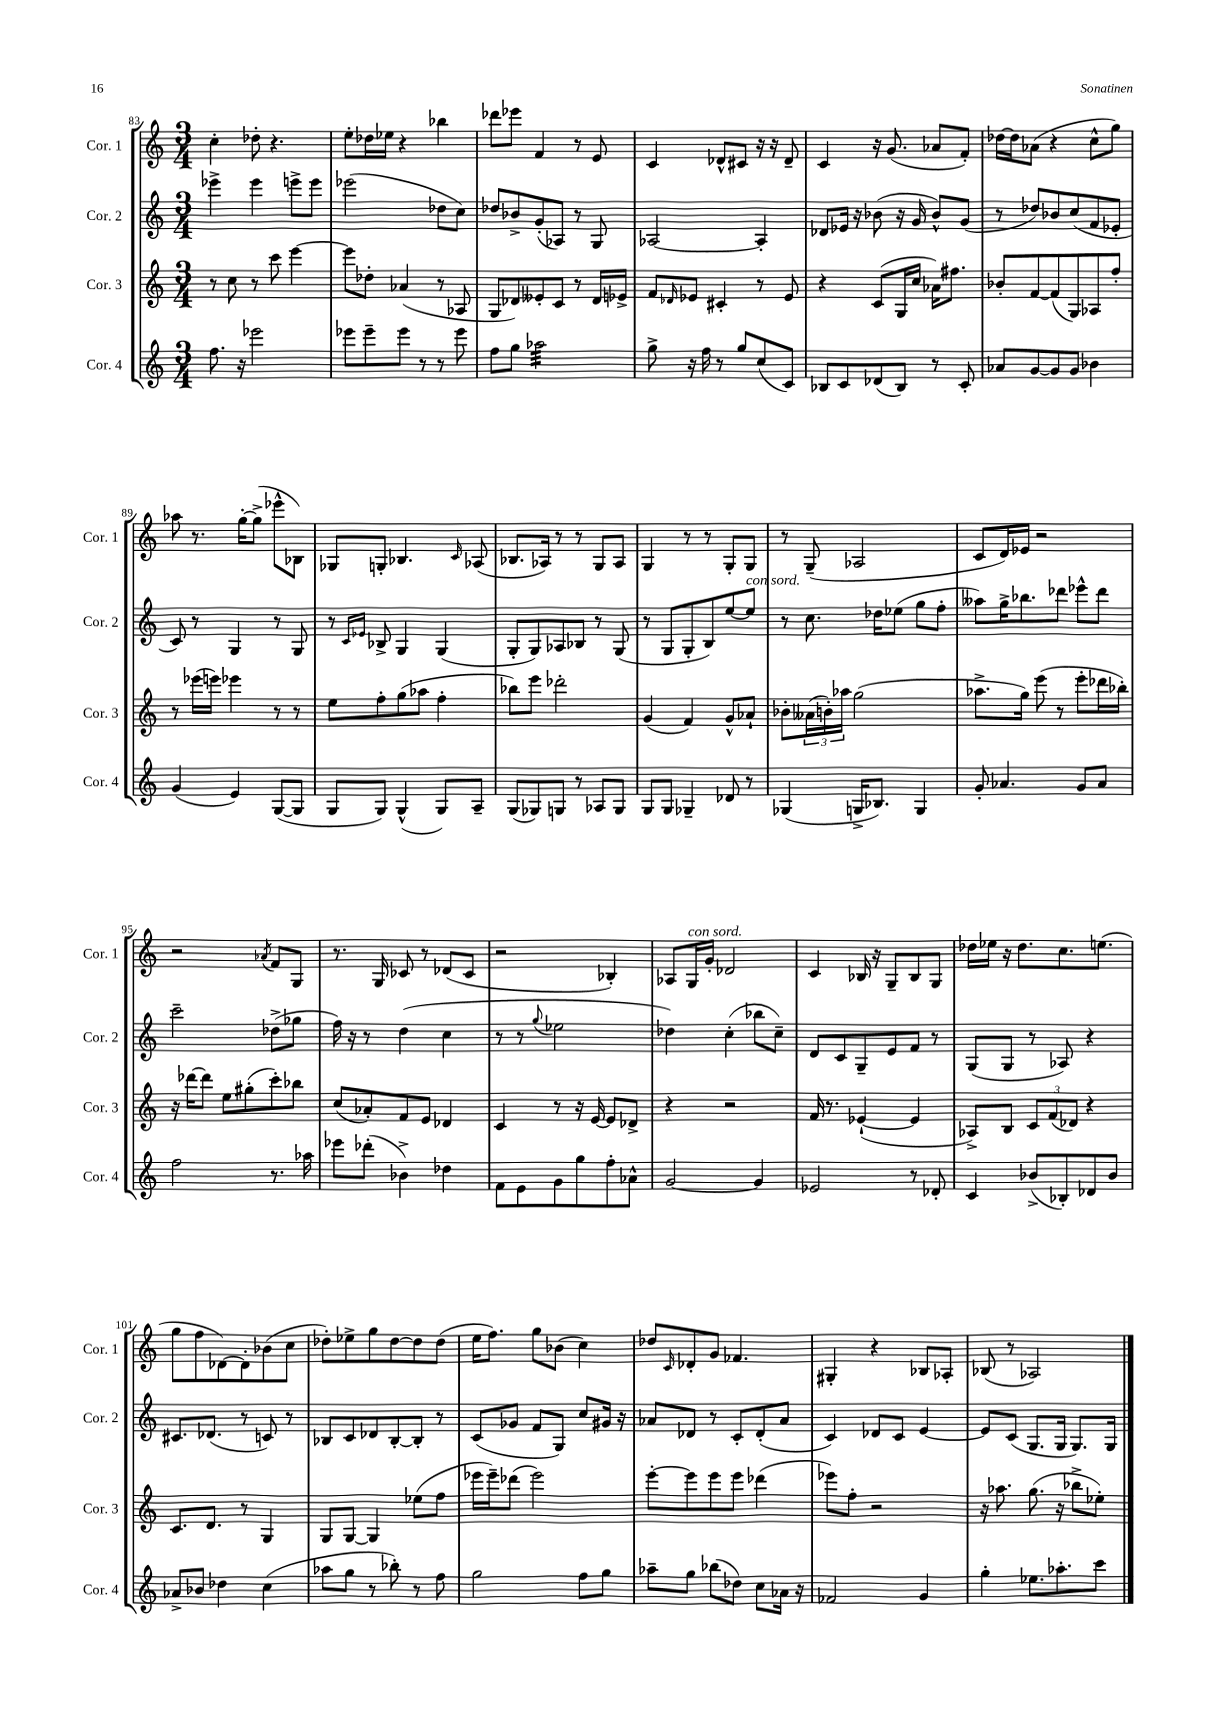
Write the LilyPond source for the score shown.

<<
\new StaffGroup <<
\new Staff = "s0" \with { instrumentName = "Cor. 1" shortInstrumentName = "Cor. 1" } {
    \clef treble \key c \major \numericTimeSignature \time 3/4
    c''4-. des''8-. r4. |
    e''8-. des''16 ees''16 r4 bes''4 |
    des'''8 ees'''8 f'4 r8 e'8 |
    c'4 des'8-^ cis'8 r16 r16 des'8-- |
    c'4 r16 g'8.( aes'8 f'8-.) |
    des''16~ des''16 aes'8( r4 c''8-^ g''8) |
    aes''8 r8. g''16~-. g''8->( ees'''8-^ bes8) |
    ges8 g8-. bes4. \grace { c'16 } aes8( |
    bes8. aes16) r8 r8 g8 aes8 |
    g4 r8 r8 g8-. g8 |
    r8 g8--( aes2 |
    c'8 d'16) ees'16 r2 |
    r2 \acciaccatura { aes'8 } f'8 g8 |
    r8. g16 ces'8 r8 des'8( ces'8 |
    r2 bes4-.) |
    aes8 g16^\markup { \italic "con sord." } g'16-. des'2 |
    c'4 bes16 r16 g8-- bes8 g8 |
    des''16 ees''16 r16 des''8. c''8. e''8.( |
    g''8 f''8 des'8~) des'8-. bes'8( c''8 |
    des''8-.) ees''8-> g''8 des''8~ des''8 des''8( |
    e''16 f''8.) g''8 bes'8( c''4) |
    des''8 \grace { c'16 } des'8-. g'8 fes'4. |
    gis4-. r4 bes8 aes8-. |
    bes8( r8 aes2) \bar "|." |
}
\new Staff = "s1" \with { instrumentName = "Cor. 2" shortInstrumentName = "Cor. 2" } {
    \clef treble \key c \major \numericTimeSignature \time 3/4
    ees'''4-> ees'''4 e'''8-> e'''8 |
    ees'''2( des''8 c''8) |
    des''8 bes'8-> g'8-.( aes8) r8 g8 |
    aes2~ aes4-. |
    des'8 ees'16 r16 bes'8( r16 g'16 bes'8-^) g'8( |
    r8 des''8) bes'8 c''8( f'8 ees'8-. |
    c'8) r8 g4 r8 g8 |
    r8 \grace { c'16 ees'16 } bes8-> g4 g4( |
    g8-. g8) aes8 bes8 r8 g8( |
    r8 g8 g8-. b8) e''8~ e''8^\markup { \italic "con sord." } |
    r8 c''8. des''16 ees''8( g''8 f''8-. |
    aeses''8) g''16-> bes''8. des'''8 ees'''8-^ des'''8 |
    c'''2-- des''8->( ges''8 |
    f''16) r16 r8 d''4( c''4 |
    r8 r8 \appoggiatura { g''8 } ees''2 |
    des''4) c''4-.( bes''8 c''8--) |
    d'8 c'8 g8-- e'8 f'8 r8 |
    g8( g8 r8 aes8) r4 |
    cis'8. des'8.( r8 c'8) r8 |
    bes8 c'8 des'8 bes8~-. bes8-. r8 |
    c'8( ges'8 f'8 g8) c''8 gis'16 r16 |
    aes'8 des'8 r8 c'8-. des'8-.( aes'8 |
    c'4) des'8 c'8 e'4~ |
    e'8 c'8( g8. g16 g8.) g16 \bar "|." |
}
\new Staff = "s2" \with { instrumentName = "Cor. 3" shortInstrumentName = "Cor. 3" } {
    \clef treble \key c \major \numericTimeSignature \time 3/4
    r8 c''8 r8 c'''8 e'''4~ |
    e'''8 des''8-. aes'4( r8 aes8 |
    g8 des'8) eeses'8-. c'8 r8 des'16 ees'16-> |
    f'8 \grace { des'16 } ees'8 cis'4-. r8 ees'8 |
    r4 c'8( g16 c''16 aes'16) fis''8. |
    bes'8-. f'8~ f'8( g8) aes8 f''8-. |
    r8 ees'''16( e'''16) ees'''4 r8 r8 |
    e''8 f''8-. g''8( aes''8 f''4-. |
    bes''8) e'''8 des'''2-. |
    g'4( f'4) g'8-^ aes'8-! |
    bes'8-. \tuplet 3/2 { aeses'16( b'16-.) aes''16 } g''2( |
    aes''8.-> g''16) e'''8( r8 e'''8-. des'''16 bes''16-.) |
    r16 des'''16~ des'''8 e''8 gis''8-.( c'''8-.) bes''8 |
    c''8( aes'8-.) f'8 e'8 des'4 |
    c'4 r8 r16 e'16~ e'8 des'8-> |
    r4 r2 |
    f'16 r8. ees'4~-!( ees'4 |
    aes8->) b8 \tuplet 3/2 { c'8 f'8( des'8) } r4 |
    c'8. d'8. r8 g4 |
    g8 g8~ g4 ees''8( f''8 |
    ees'''16 ees'''16--) des'''8( ees'''2) |
    e'''8~-. e'''8 e'''8 e'''8 des'''4( |
    ees'''8) f''8-. r2 |
    r16 aes''8. g''8.( r16 bes''8-> ees''8-.) \bar "|." |
}
\new Staff = "s3" \with { instrumentName = "Cor. 4" shortInstrumentName = "Cor. 4" } {
    \clef treble \key c \major \numericTimeSignature \time 3/4
    f''8. r16 ees'''2 |
    ees'''8 ees'''8-- ees'''8 r8 r8 ees'''8 |
    f''8 g''8 aes''2:32 |
    g''8-> r16 f''16 r8 g''8 c''8( c'8) |
    bes8 c'8 des'8( bes8) r8 c'8-. |
    aes'8 g'8~ g'8 g'8 bes'4 |
    g'4( e'4) g8~( g8 |
    g8 g8) g4-^( g8) a8-- |
    g8( ges8) g8 r8 aes8 g8 |
    g8 g8 ges4-- des'8 r8 |
    ges4( g16-> bes8.) g4 |
    g'8-. aes'4. g'8 aes'8 |
    f''2 r8. aes''16 |
    ees'''8 des'''8-.( bes'4->) des''4 |
    f'8 e'8 g'8 g''8 f''8-. aes'8-^ |
    g'2~ g'4 |
    ees'2 r8 des'8-. |
    c'4 bes'8->( bes8-.) des'8 bes'8 |
    aes'8-> bes'8 des''4 c''4( |
    aes''8 g''8 r8 bes''8-.) r8 f''8 |
    g''2 f''8 g''8 |
    aes''8-- g''8 bes''8( des''8) c''8 aes'16 r16 |
    fes'2 g'4 |
    g''4-. ees''8. aes''8.-. c'''8 \bar "|." |
}
>>
>>
\layout { \context { \Score currentBarNumber = #83 } }
